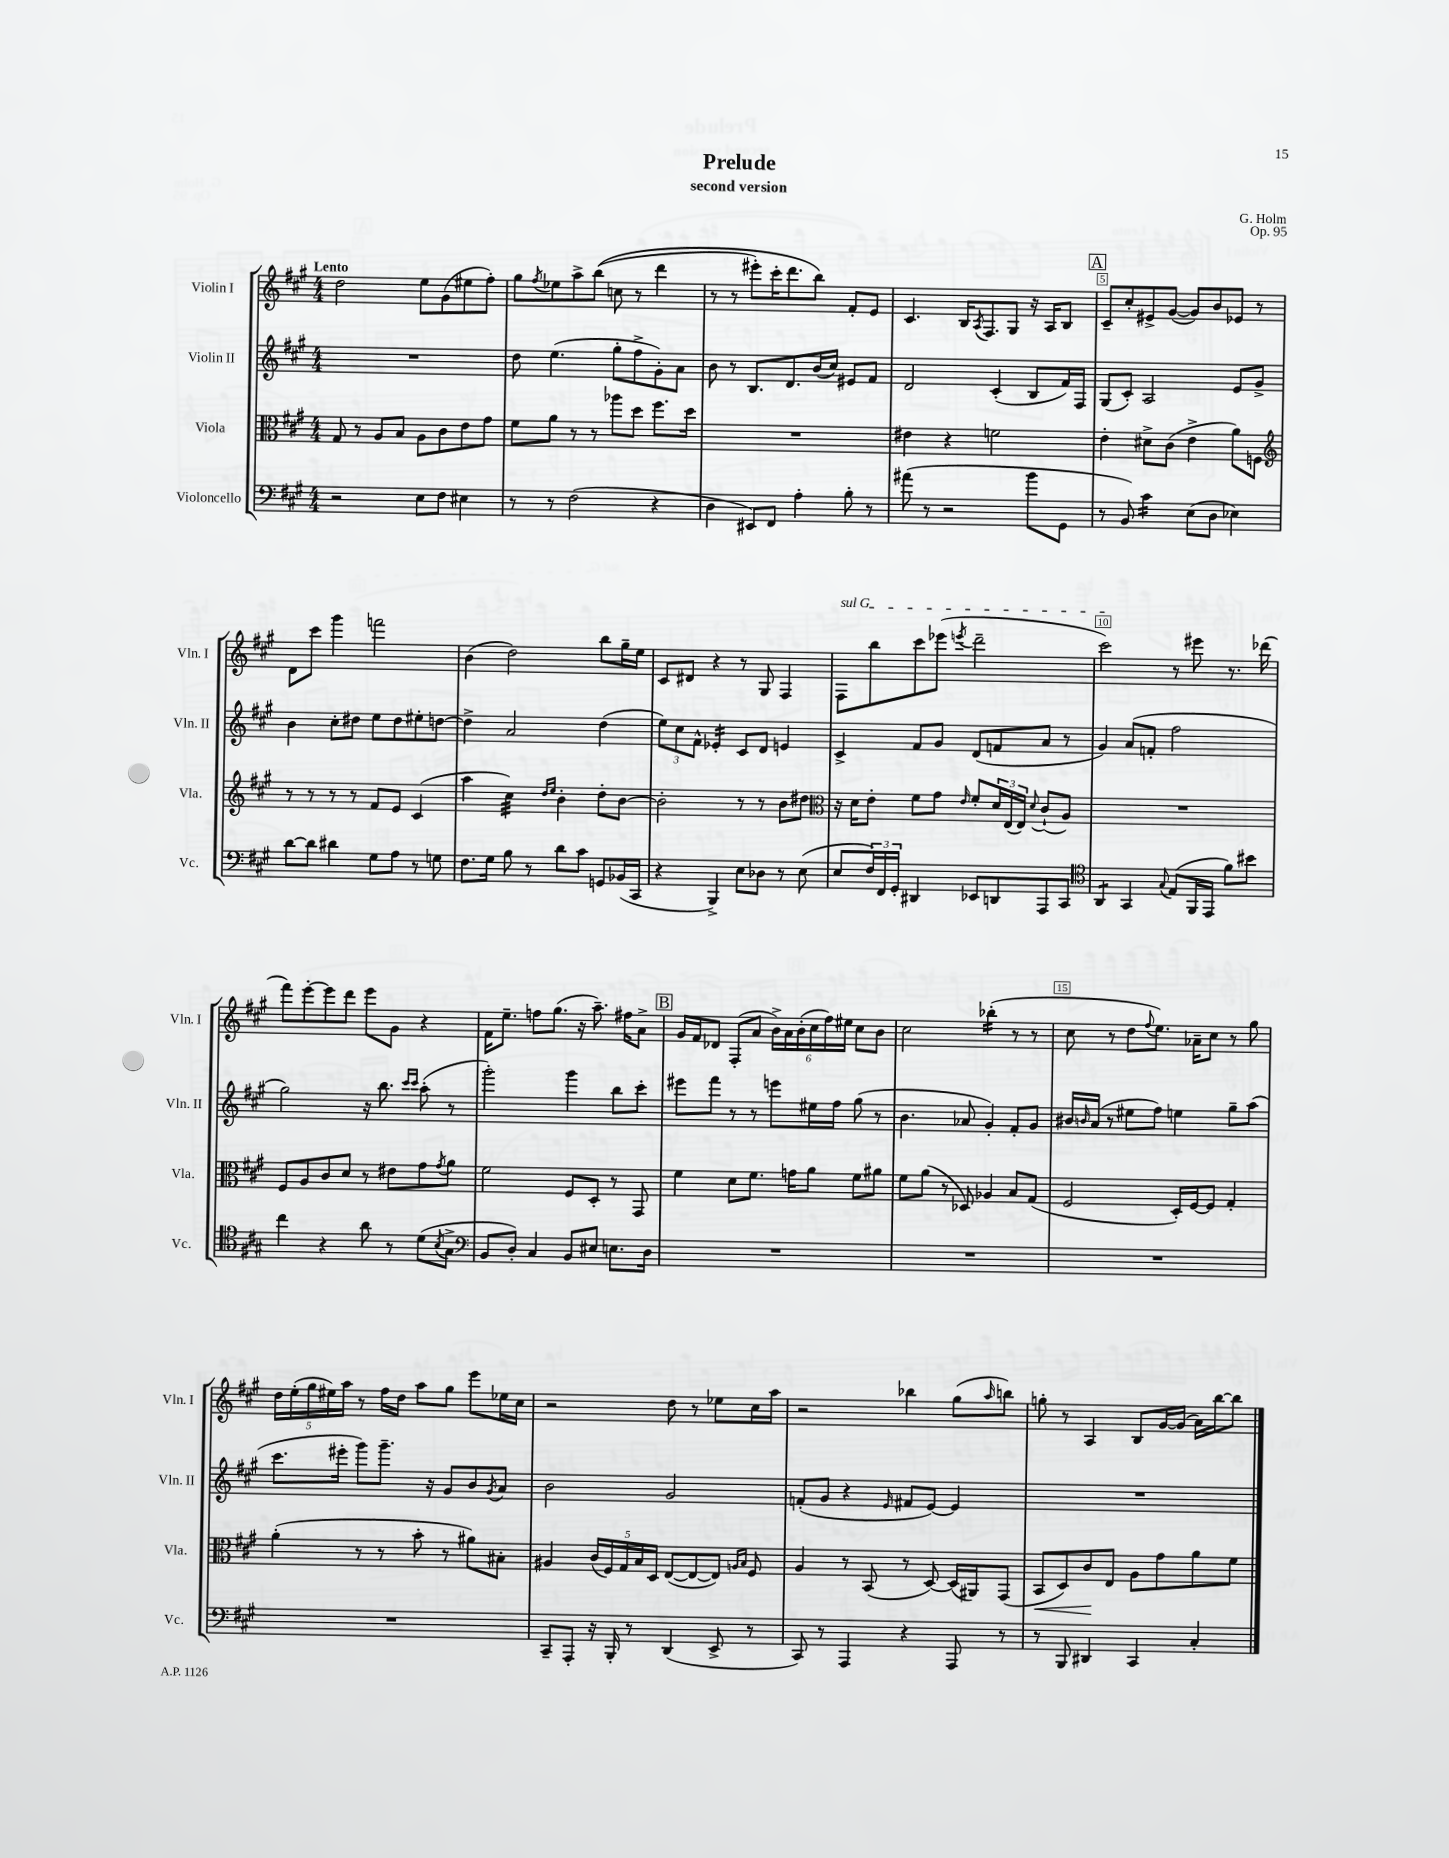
\header { title = "Prelude" composer = "G. Holm" subtitle = "second version" opus = "Op. 95" }
<<
\new StaffGroup <<
\new Staff = "s0" \with { instrumentName = "Violin I" shortInstrumentName = "Vln. I" } {
    \clef treble \key a \major \numericTimeSignature \time 4/4 \tempo "Lento"
    d''2 e''8 gis'8( eis''8 fis''8-.) |
    gis''8 \acciaccatura { fis''8 } ees''8 a''8-> b''8(\( c''8 r8 d'''4 |
    r8 r8 eis'''8-.) cis'''16-. d'''8. b''8\) fis'8-. e'8 |
    cis'4. b16 \acciaccatura { a8 } fis8. gis8 r16 a16 b8 |
    \mark \markup { \box "A" } cis'8-- cis''8-. eis'8-> gis'8~( gis'8) b'8 ees'8 r8 |
    d'8 cis'''8 gis'''4 f'''2 |
    b'4( d''2) b''8 gis''16-- e''16 |
    cis'8 dis'8 r4 r8 gis8 fis4 |
    \once \override TextSpanner.bound-details.left.text = \markup { \italic "sul G" } fis8\startTextSpan b''8 cis'''8 ees'''8( \acciaccatura { e'''8 } d'''2-- |
    cis'''2\stopTextSpan) r8 eis'''8 r8. des'''16( |
    fis'''8) e'''8~-. e'''8 d'''8 e'''8 gis'8 r4 |
    fis'16 e''8.-- f''8 gis''8.( r16 a''8.--) fis''16 a'8-> |
    \mark \markup { \box "B" } gis'16 fis'16 des'8 fis8-.( a'8 \tuplet 6/4 { b'16->) a'16 b'16-.( cis''16 fis''16) eis''16 } cis''8 b'8 |
    cis''2 bes''4:16-.( r8 r8 |
    cis''8 r8 d''8 \appoggiatura { fis''8 } e''8.) aes'16-- cis''8 r8 gis''8 |
    \tuplet 5/4 { d''16 e''16-.( gis''16 eis''16) a''16 } r8 fis''16 d''16 a''8 gis''8 e'''8 ees''16 cis''16 |
    r2 d''8 r8 ees''8 cis''16 a''16 |
    r2 bes''4 gis''8( \grace { a''16 } b''8) |
    g''8-. r8 a4 b8 gis'16~ gis'16( a'16) b''16~ b''8 \bar "|." |
}
\new Staff = "s1" \with { instrumentName = "Violin II" shortInstrumentName = "Vln. II" } {
    \clef treble \key a \major \numericTimeSignature \time 4/4
    R1 |
    d''8 e''4.( gis''8-. fis''8-> gis'8-.) a'8 |
    b'8 r8 b8. d'8. b'16( cis''16) eis'8 fis'8 |
    d'2 cis'4-.( b8 fis'16) fis16 |
    \mark \markup { \box "A" } gis8( cis'8-.) a2 e'8 gis'8-> |
    b'4 cis''8-. dis''8 e''8 dis''8 eis''8-. d''8~ |
    d''4-> a'2 d''4( |
    \tuplet 3/2 { e''8) cis''8 fis'8-^ } ees'4:16-. cis'8 d'8 e'4 |
    cis'4-> fis'8 gis'8 d'8( f'8 a'8 r8 |
    gis'4) a'8( f'8-. fis''2 |
    gis''2) r16 b''8. \grace { cis'''16 cis'''16 } a''8-.( r8 |
    gis'''2-.) gis'''4 b''8 cis'''8-. |
    \mark \markup { \box "B" } eis'''8 fis'''8 r8 r8 e'''8 eis''16 fis''16 gis''8( r8 |
    b'4. aes'8 gis'4-.) fis'8-. gis'8 |
    bis'16 \grace { b'16 } a'16( r8 eis''8 fis''8) e''4 gis''8-- a''8( |
    cis'''8. eis'''16-. gis'''8) gis'''8.-- r16 gis'8 b'8 \acciaccatura { gis'8 } a'8 |
    b'2 gis'2 |
    f'8-.( gis'8 r4 \grace { e'16 } fis'8 e'8~) e'4 |
    R1 \bar "|." |
}
\new Staff = "s2" \with { instrumentName = "Viola" shortInstrumentName = "Vla." } {
    \clef alto \key a \major \numericTimeSignature \time 4/4
    gis8 r8 a8 b8 a8 cis'8 e'8 gis'8 |
    fis'8 a'8 r8 r8 aes''8 d''8 fis''8. d''16 |
    R1 |
    eis'4 r4 f'2 |
    \mark \markup { \box "A" } e'4-. dis'8-> cis'8( e'4-> a'8) f8 |
    \clef treble r8 r8 r8 r8 fis'8 e'8 cis'4( |
    a''4 cis''4:32) \grace { d''16 e''16 } b'4-. d''8-. b'8~ |
    b'2-. r8 r8 b'8 dis''8 |
    \clef alto r16 d'16 e'8-. fis'8 gis'8 \grace { e'16 } fis'8-. \tuplet 3/2 { d'16 e16( e16) } \appoggiatura { d'8 } cis'8-!( a8) |
    R1 |
    fis8 a8 cis'8 d'8 r8 eis'8 gis'8 \acciaccatura { gis'8 } a'8 |
    fis'2 fis8 d8-. r8 gis,8 |
    \mark \markup { \box "B" } fis'4 d'8 fis'8. g'16 a'8 fis'8 ais'8 |
    fis'8 a'8( r8 des8) aes4 b8 gis8( |
    fis2 d16-.) fis16~ fis8 gis4-. |
    a'4-.( r8 r8 b'8-. r8 ais'8) bis8-. |
    ais4 \tuplet 5/4 { cis'16( fis16) gis16 b16 d16 } e8~( e8~ e8) \grace { a16 b16 } fis8 |
    a4 r8 b,8( r8 d8~) d16( ais,16) gis,8( |
    b,8\< d8) cis'8\! e8 a8 gis'8 a'8 fis'8 \bar "|." |
}
\new Staff = "s3" \with { instrumentName = "Violoncello" shortInstrumentName = "Vc." } {
    \clef bass \key a \major \numericTimeSignature \time 4/4
    r2 e8 fis8 eis4 |
    r8 r8 fis2( r4 |
    d4 eis,8) fis,8 a4-. b8-. r8 |
    ais'8( r8 r2 b'8 gis,8 |
    \mark \markup { \box "A" } r8 b,8) cis'4:16 e8( d8 ees4) |
    d'8~ d'8 dis'4 gis8 a8 r8 g8 |
    fis8. gis16 b8 r8 d'8 cis'8 g,8 bes,16( cis,16 |
    r4 b,,4->) e8 des8 r8 e8( |
    e8 \tuplet 3/2 { fis16) fis,16 gis,16-. } dis,4 ees,8 d,8 a,,8 cis,8 |
    \clef tenor a,4:8 gis,4 \appoggiatura { gis8 } e8( fis,16 e,16 fis'8) bis'8 |
    cis''4 r4 a'8 r8 d'8( \acciaccatura { b8 } gis8-> |
    \clef bass b,8 d8-.) cis4 b,8 eis8 e8. d16 |
    \mark \markup { \box "B" } R1 |
    R1 |
    R1 |
    R1 |
    cis,8-- a,,8-. r16 b,,16-. r8 d,4( e,8-> r8 |
    cis,8) r8 a,,4 r4 a,,8 r8 |
    r8 b,,8 dis,4 cis,4 cis4-. \bar "|." |
}
>>
>>
\layout { \context { \Score \override BarNumber.break-visibility = ##(#f #t #t) barNumberVisibility = #(every-nth-bar-number-visible 5) \override BarNumber.stencil = #(make-stencil-boxer 0.1 0.3 ly:text-interface::print) } }
